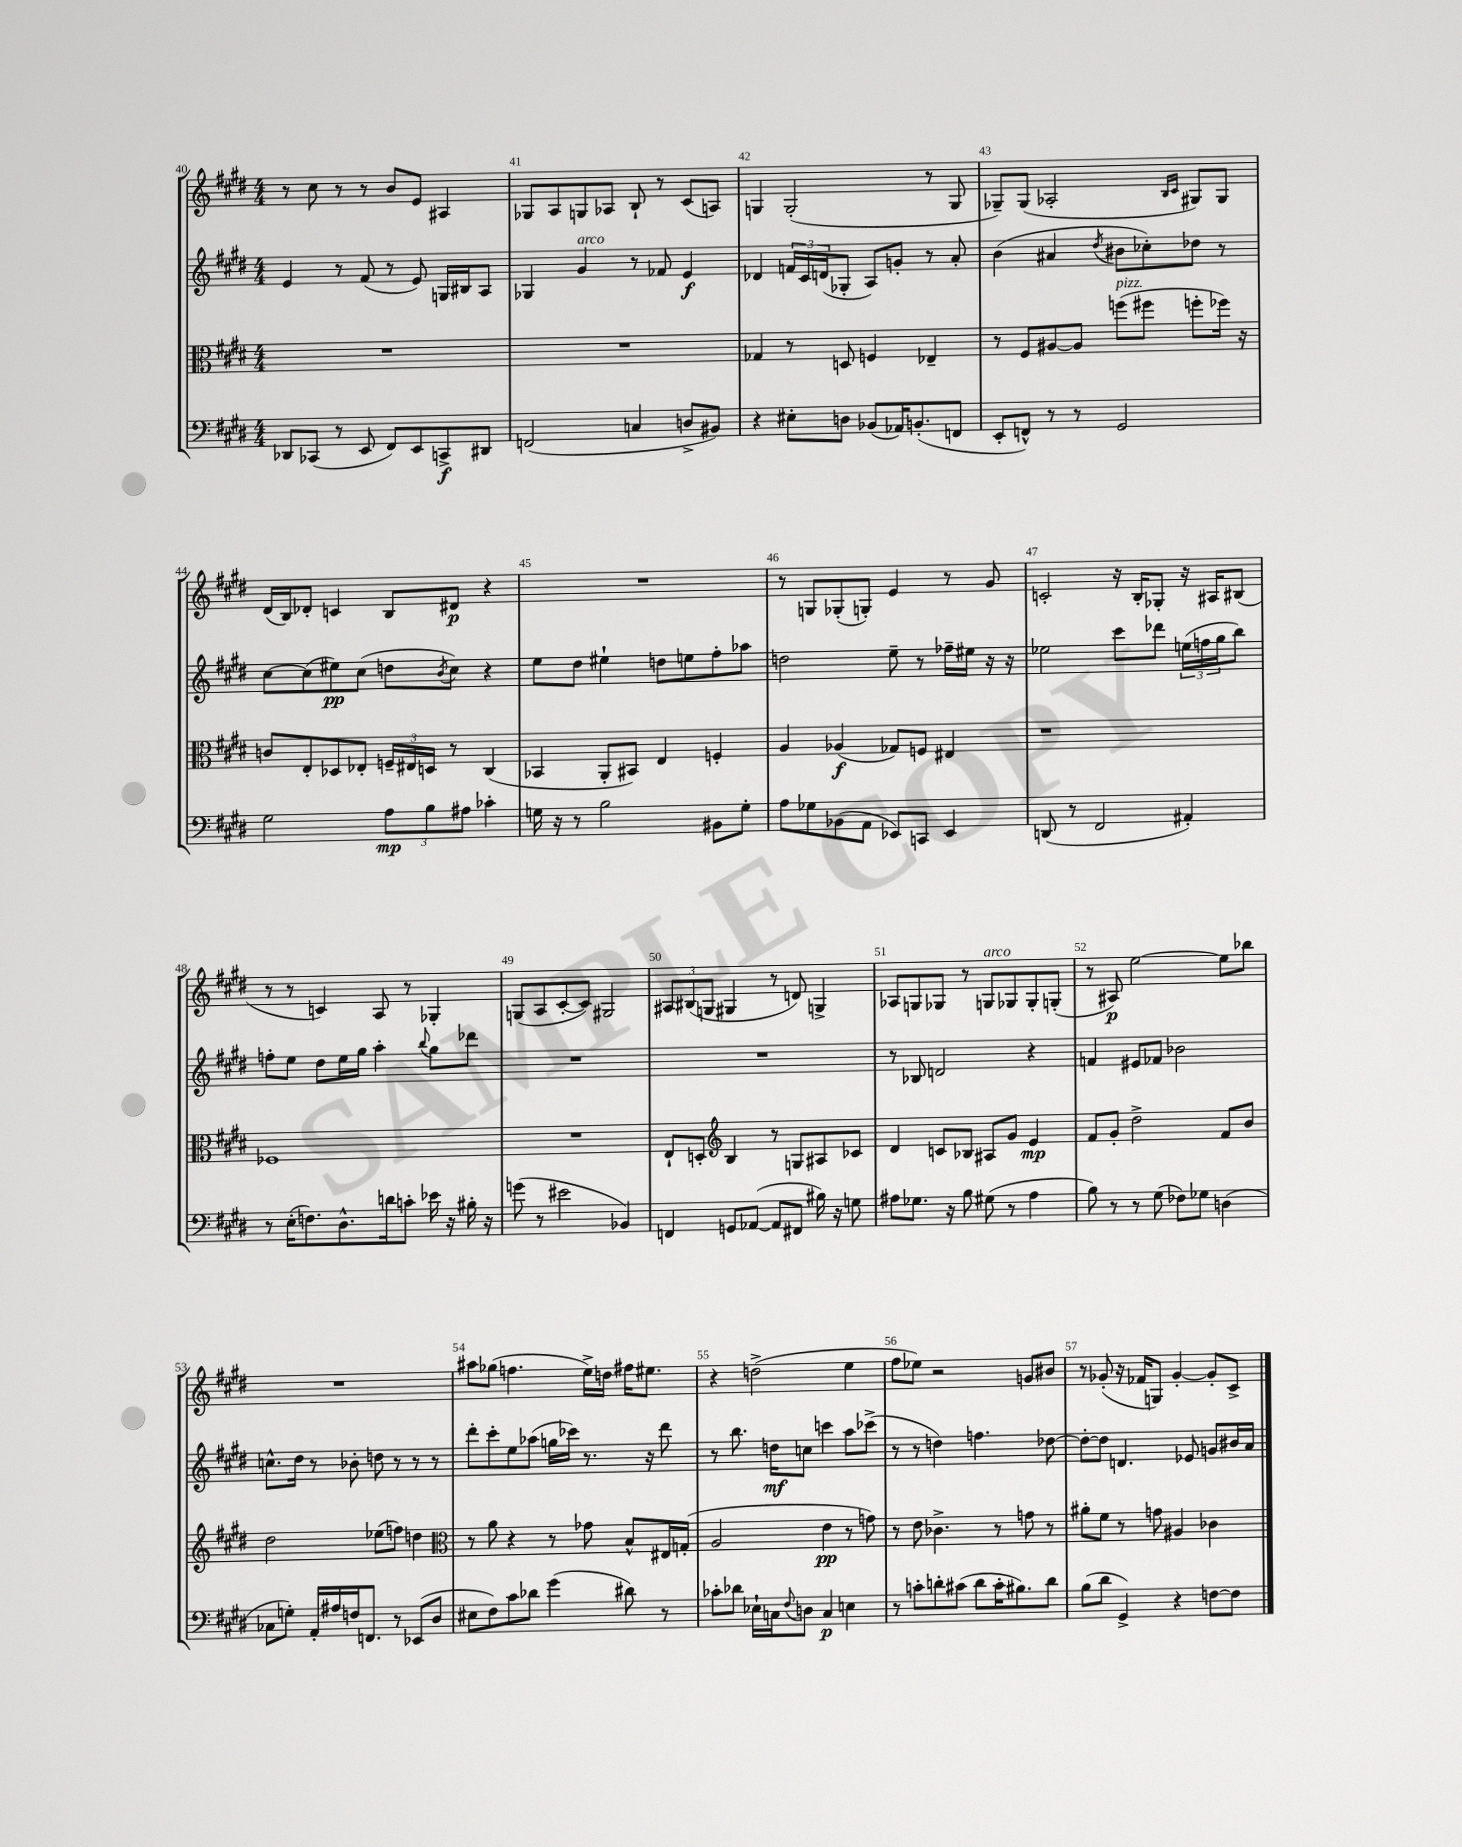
<<
\new StaffGroup <<
\new Staff = "s0" {
    \clef treble \key e \major \numericTimeSignature \time 4/4
    r8 cis''8 r8 r8 b'8 e'8 ais4 |
    ges8 a8 g8 aes8 b8-! r8 cis'8( a8) |
    g4 g2-.( r8 g8 |
    ges8--) ges8( aes2-. \grace { b16 cis'16 } gis8) gis8 |
    dis'16( b16) des'8-. c'4 b8 dis'8\p r4 |
    R1 |
    r8 g8 ges8-.( g8-.) e'4 r8 gis'8 |
    c'2-. r16 b16-. ges8-. r16 ais16 bis8( |
    r8 r8 c'4) a8 r8 ges4-. |
    g8( a8 cis'8~-. cis'8) gis2 |
    \tuplet 3/2 { ais8 bis8( g8 } gis4 r8 d'8) g4-> |
    aes8 g8 ges8 r8 g8^\markup { \italic "arco" } ges8 ges8-. g8-.( |
    r8 ais8\p) e''2~ e''8 bes''8 |
    R1 |
    ais''8 ges''8( f''4. e''16->) d''16 fis''16 eis''8. |
    r4 d''2->( e''4 |
    fis''8 ees''8) r2 g'8 bis'8 |
    r8 ges'8-.( r16 fes'16 g8) ges'4~-. ges'8-. cis'8-> \bar "|." |
}
\new Staff = "s1" {
    \clef treble \key e \major \numericTimeSignature \time 4/4
    e'4 r8 fis'8( r8 e'8) g16 bis16 a8 |
    ges4 gis'4^\markup { \italic "arco" } r8 fes'8 e'4\f |
    des'4 \tuplet 3/2 { f'16 cis'16 d'16( } ges8-. a8) g'8-. r8 a'8-. |
    b'4( ais'4 \acciaccatura { dis''8 } bis'8 ces''8-.) des''8 r8 |
    cis''8~ cis''8( eis''8\pp) cis''8( d''8 \acciaccatura { b'8 } cis''8) r4 |
    e''8 dis''8 eis''4-! d''8 e''8 fis''8-. aes''8 |
    d''2 e''8-- r8 fes''16-- eis''16 r16 r16 |
    ees''2 cis'''8 des'''8 \tuplet 3/2 { e''16( f''16 gis''16 } b''8) |
    f''8-. e''8 dis''8 e''16 gis''16 a''4-. \appoggiatura { b''8 } gis''8 des'''8 |
    R1 |
    R1 |
    r8 bes8 d'2 r4 |
    f'4 eis'8 fes'8 bes'2 |
    c''8.-^ dis''16 r8 bes'8-. d''8 r8 r8 r8 |
    dis'''8-. cis'''8-. e''8 aes''8( g''16 ces'''16) r8. r16 dis'''8 |
    r8 b''8. d''16\mf c''8 c'''4 a''8 ces'''8->( |
    r8 r8 d''4) f''4. des''8~ |
    des''8~-. des''8 d'4. ees'8 g'8 bis'16 a'16 \bar "|." |
}
\new Staff = "s2" {
    \clef alto \key e \major \numericTimeSignature \time 4/4
    R1 |
    R1 |
    ges4 r8 d8 f4 ees4-- |
    r8 fis8 ais8~ ais8 f''8^\markup { \italic "pizz." }( fis''8 f''8-. fes''16) r16 |
    c'8 e8-. des8 ees8-. \tuplet 3/2 { f16-- eis16 d16 } r8 cis4( |
    bes,4 a,8-. bis,8) e4 f4-. |
    a4 aes4\f( ges8) f8 eis4 |
    r1 |
    fes1 |
    R1 |
    e8-! d8-. \clef treble b4 r8 g8 ais8 ces'8 |
    dis'4 c'8 bes8 ais8 gis'8 e'4\mp |
    fis'8 gis'8-. dis''2-> fis'8 b'8 |
    dis''2 ees''8( f''8) d''4 |
    \clef alto r8 a'8 r4 r8 ges'8 b8-^ eis16 g16-.( |
    a2 e'4\pp r8 g'8) |
    r8 e'8 ces'4.-> r8 g'8 r8 |
    ais'8-. fis'8 r8 g'8 ais4 ces'4 \bar "|." |
}
\new Staff = "s3" {
    \clef bass \key e \major \numericTimeSignature \time 4/4
    des,8 ces,8( r8 e,8 fis,8) e,8 c,8->\f dis,8 |
    f,2( c4 d8-> bis,8) |
    r4 eis8-. d8 bes,8( aes,16) b,8.-.( f,8 |
    e,8-. f,8-^) r8 r8 gis,2 |
    gis2 \tuplet 3/2 { a8\mp b8 ais8 } ces'4-. |
    g16 r16 r8 b2 bis,8 g8-. |
    a8 ges8 bes,8( a,8 ees,8) c,8 ees,4 |
    d,8( r8 fis,2 ais,4-.) |
    r8 e16-.( f8.) dis8.-^ d'16 c'8-. ees'16 r16 bis16-. r16 |
    g'8( r8 eis'2 bes,4) |
    f,4 g,8 aes,8~( aes,8 fis,8 bis16) r16 g8 |
    ais8 ges8. r16 b8 gis8( r8 ais4 |
    b8) r8 r8 gis8( fes8) ges8 d4( |
    ces8 g8-.) a,16-. ais16 f16 f,8. r8 ees,8( dis8 |
    eis8 fis8) cis'8 des'8 gis'4( dis'8) r8 |
    ces'8-. des'8 ees16-! c16 \appoggiatura { fis8 } d8 c4\p e4 |
    r8 c'8-. d'8-. cis'8( d'8 cis'16-. bis8.) d'8 |
    b8( dis'8 gis,4->) r4 f8~ f8 \bar "|." |
}
>>
>>
\layout { \context { \Score currentBarNumber = #40 \override BarNumber.break-visibility = ##(#f #t #t) barNumberVisibility = #all-bar-numbers-visible } }
